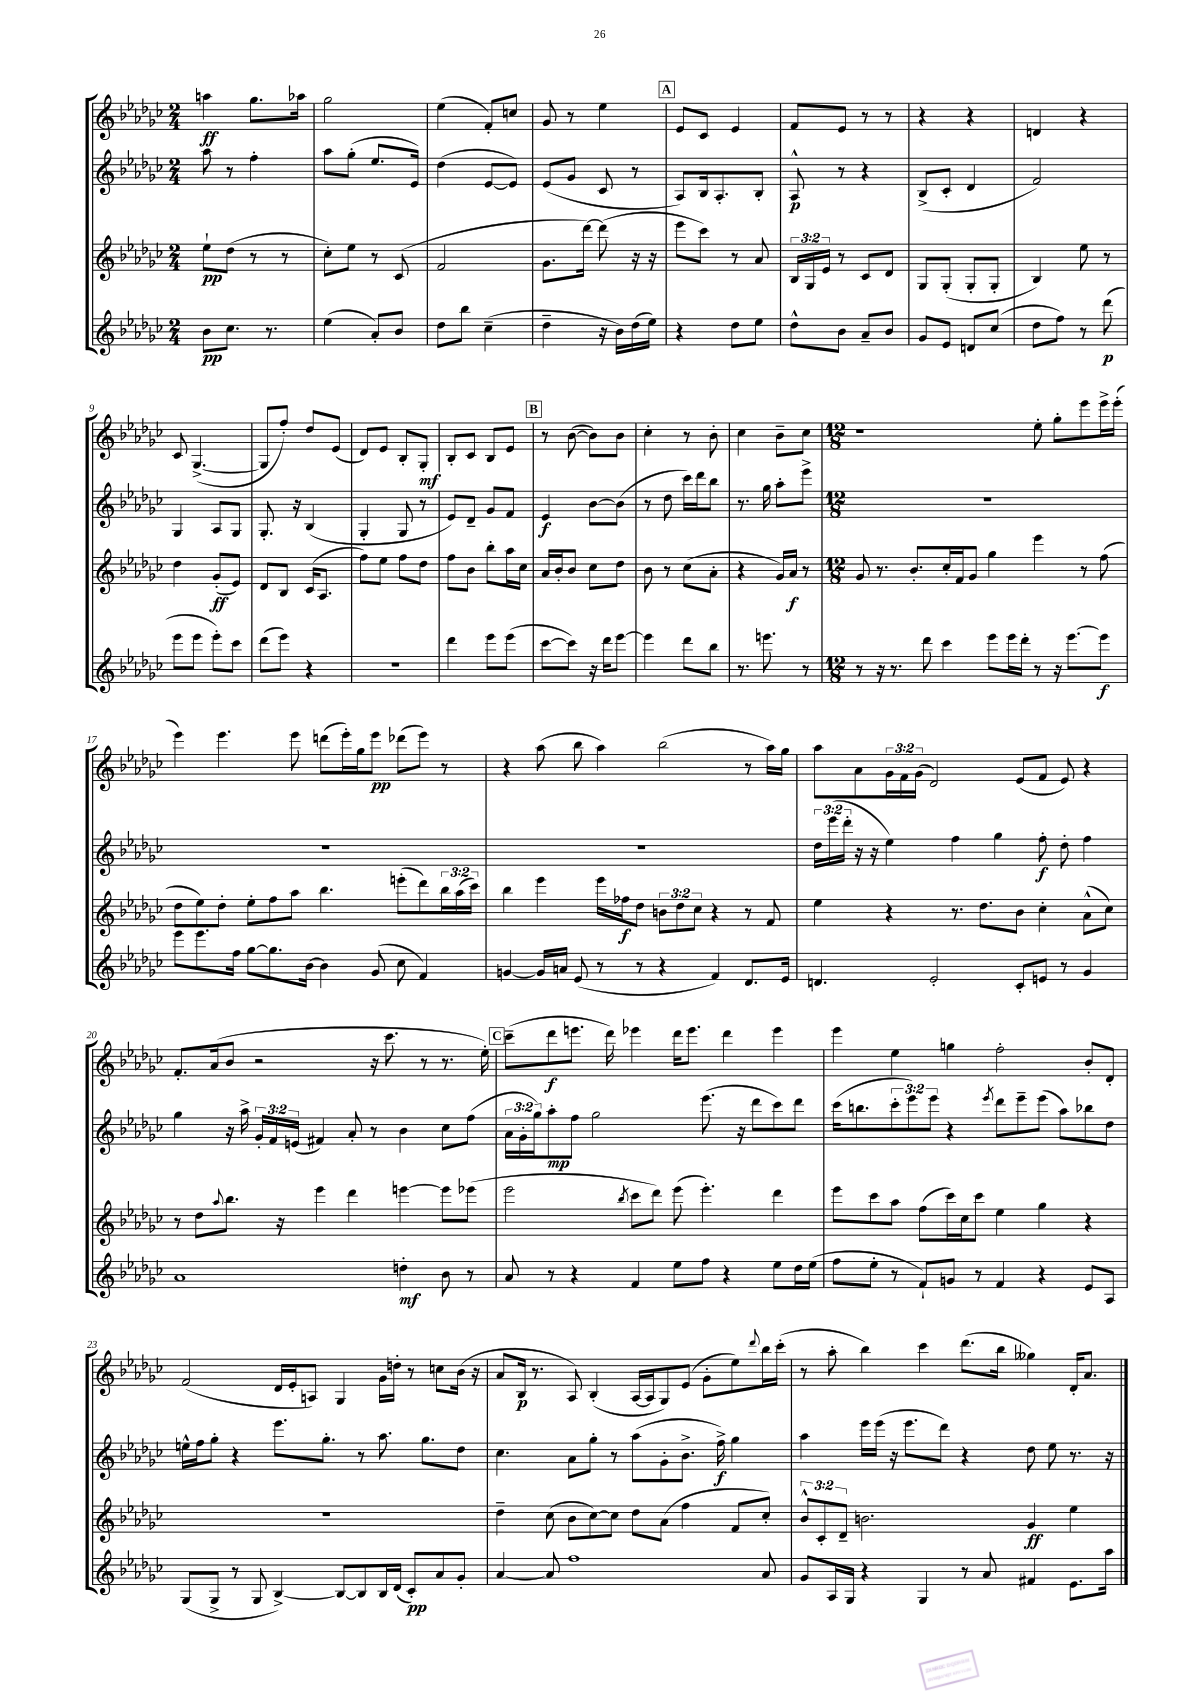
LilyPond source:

<<
\new StaffGroup <<
\new Staff = "s0" {
    \clef treble \key ges \major \numericTimeSignature \time 2/4 \override Staff.TupletNumber.text = #tuplet-number::calc-fraction-text
    a''4\ff ges''8. aes''16 |
    ges''2 |
    ees''4( f'8-.) c''8 |
    ges'8 r8 ees''4 |
    \mark \markup { \box "A" } ees'8 ces'8 ees'4 |
    f'8 ees'8 r8 r8 |
    r4 r4 |
    d'4 r4 |
    ces'8 ges4.~->( |
    ges8 f''8-.) des''8 ees'8( |
    des'8) ees'8 bes8-. ges8-.\mf |
    bes8-. ces'8 bes8 ees'8 |
    \mark \markup { \box "B" } r8 bes'8~( bes'8) bes'8 |
    ces''4-. r8 bes'8-. |
    ces''4 bes'8-- ces''8 |
    \numericTimeSignature \time 12/8 r1 ees''8-. ges''8-. ees'''8 ees'''16-> ees'''16-.( |
    ees'''4) ees'''4. ees'''8 d'''8( ees'''16-.) ges''16 ees'''8\pp des'''8( ees'''8) r8 |
    r4 aes''8( bes''8 aes''4) bes''2( r8 aes''16) ges''16 |
    aes''8 aes'8 \tuplet 3/2 { ges'16 f'16 ges'16( } des'2) ees'8( f'8 ees'8) r4 |
    f'8.-. aes'16( bes'8 r2 r16 ces'''8. r8 r8. ees''16-.) |
    \mark \markup { \box "C" } ces'''8--( des'''8\f e'''8. des'''16) ees'''4 des'''16 ees'''8. des'''4 ees'''4 |
    ees'''4 ees''4 g''4 f''2-. bes'8-. des'8-. |
    f'2( des'16 ees'16-. a8) ges4 ges'16 d''16-. r8 c''8 bes'16( r16 |
    aes'8 bes16\p r8. aes8) bes4-.( aes16~ aes16 ges8) ees'8( ges'8-. ees''8) \appoggiatura { des'''8 } bes''16 ces'''16-.( |
    r8 aes''8-. bes''4) ces'''4 des'''8.( bes''16 geses''4) des'16-. aes'8. \bar "|." |
}
\new Staff = "s1" {
    \clef treble \key ges \major \numericTimeSignature \time 2/4 \override Staff.TupletNumber.text = #tuplet-number::calc-fraction-text
    aes''8 r8 f''4-. |
    aes''8 ges''8-.( ees''8. ees'16) |
    des''4( ees'8~ ees'8) |
    ees'8( ges'8 ces'8 r8 |
    \mark \markup { \box "A" } aes8) bes16 aes8.-. bes8-. |
    aes8-^\p r8 r4 |
    bes8->( ces'8-. des'4 |
    f'2) |
    ges4 aes8 ges8 |
    ges8.-. r16 bes4( |
    ges4-. ges8 r8 |
    ees'8) des'8-- ges'8 f'8 |
    \mark \markup { \box "B" } ees'4\f bes'8~ bes'8( |
    r8 des''8 ces'''16) des'''16 bes''8 |
    r8. ges''16 aes''8-. ees'''8-> |
    \numericTimeSignature \time 12/8 R1. |
    R1. |
    R1. |
    \tuplet 3/2 { des''16 ees'''16( des'''16-. } r16 r16 ees''4) f''4 ges''4 f''8-.\f des''8-. f''4 |
    ges''4 r16 aes''16-> \tuplet 3/2 { ges'16-. f'16 e'16( } fis'4) aes'8-. r8 bes'4 ces''8 f''8( |
    \mark \markup { \box "C" } \tuplet 3/2 { aes'16 ges'16-. ges''16) } aes''8-.\mp f''8 ges''2 ees'''8.( r16 des'''8 ces'''8) des'''8 |
    ces'''16( b''8. \tuplet 3/2 { ces'''8-. ees'''8) ees'''8 } r4 \acciaccatura { ees'''8 } des'''8 ees'''8-- ees'''8( aes''8) bes''8 des''8 |
    e''16-^ f''16 ges''8-. r4 ees'''8. ges''8.-. r8 aes''8. ges''8. des''8 |
    ces''4. aes'8 ges''8-. r8 aes''8( ges'8-. bes'8.-> f''16->\f) ges''4 |
    aes''4 ees'''16 ees'''16( r16 ees'''8. des'''8) r4 des''8 ees''8 r8. r16 \bar "|." |
}
\new Staff = "s2" {
    \clef treble \key ges \major \numericTimeSignature \time 2/4 \override Staff.TupletNumber.text = #tuplet-number::calc-fraction-text
    ees''8-!\pp des''8( r8 r8 |
    ces''8-.) ees''8 r8 ces'8( |
    f'2 |
    ges'8. des'''16~) des'''8( r16 r16 |
    \mark \markup { \box "A" } ees'''8 ces'''8) r8 aes'8 |
    \tuplet 3/2 { bes16 ges16 ees'16 } r8 ces'8 des'8 |
    ges8 ges8-.( ges8-. ges8-. |
    bes4) ees''8 r8 |
    des''4 ges'8-.\ff( ees'8) |
    des'8 bes8 ces'16( aes8. |
    f''8) ees''8 f''8 des''8 |
    f''8 bes'8 bes''8-. aes''16 ces''16 |
    \mark \markup { \box "B" } aes'16 bes'16-. bes'8 ces''8 des''8 |
    bes'8 r8 ces''8( aes'8-. |
    r4 ges'16) aes'16\f r8 |
    \numericTimeSignature \time 12/8 ges'8 r8. bes'8.-. ces''16-. f'16 ges'8 ges''4 ees'''4 r8 f''8( |
    des''8 ees''8) des''8-. ees''8-. f''8 aes''8 bes''4. e'''8-.( des'''8) \tuplet 3/2 { bes''16 aes''16( ces'''16) } |
    bes''4 ees'''4 ees'''16 fes''16\f des''8 \tuplet 3/2 { b'8 des''8 ces''8 } r4 r8 f'8 |
    ees''4 r4 r8. des''8. bes'8 ces''4-. aes'8-^( ces''8) |
    r8 des''8 \appoggiatura { aes''8 } bes''8. r16 ees'''4 des'''4 e'''4~ e'''8 ees'''8( |
    \mark \markup { \box "C" } ees'''2 \acciaccatura { bes''8 } ces'''8 des'''8) ees'''8( ees'''4.-.) des'''4 |
    ees'''8 ces'''8 aes''8 f''8( ces'''16) ces''16 ces'''8 ees''4 ges''4 r4 |
    R1. |
    des''4-- ces''8( bes'8 ces''8~) ces''8 des''8 aes'8( f''4 f'8 ces''8-.) |
    \tuplet 3/2 { bes'8-^ ces'8-. des'8-- } b'2. ges'4\ff ees''4 \bar "|." |
}
\new Staff = "s3" {
    \clef treble \key ges \major \numericTimeSignature \time 2/4
    bes'8\pp ces''8. r8. |
    ees''4( aes'8-.) bes'8 |
    des''8 bes''8 ces''4--( |
    des''4-- r16 bes'16) des''16( ees''16) |
    \mark \markup { \box "A" } r4 des''8 ees''8 |
    des''8-^ bes'8 aes'8-- bes'8 |
    ges'8 ees'8 d'8 ces''8( |
    des''8 f''8) r8 des'''8\p( |
    ees'''8 ees'''8 ees'''8-.) ces'''8 |
    des'''8( ees'''8) r4 |
    r2 |
    des'''4 ees'''8 ees'''8( |
    \mark \markup { \box "B" } ces'''8~ ces'''8) r16 des'''16 ees'''8~ |
    ees'''4 des'''8 bes''8 |
    r8. e'''8. r8 |
    \numericTimeSignature \time 12/8 r8 r16 r8. des'''8 ces'''4 ees'''8 ees'''16 des'''16-. r8 r16 ees'''8.~ ees'''8\f |
    ees'''8 ees'''8. f''16 ges''8~ ges''8. bes'16~ bes'4 ges'8( ces''8 f'4) |
    g'4~ g'16 a'16 ees'8( r8 r8 r4 f'4) des'8. ees'16 |
    d'4. ees'2-. ces'8-. e'8 r8 ges'4 |
    aes'1 d''4-.\mf bes'8 r8 |
    \mark \markup { \box "C" } aes'8 r8 r4 f'4 ees''8 f''8 r4 ees''8 des''16 ees''16( |
    f''8 ees''8-. r8 f'8-!) g'8 r8 f'4 r4 ees'8 aes8 |
    ges8( ges8-> r8 ges8 bes4~->) bes8~ bes8 bes16 des'16( ces'8-.\pp) aes'8 ges'8-. |
    aes'4~ aes'8 f''1 aes'8 |
    ges'8 aes16 ges16 r4 ges4 r8 aes'8 fis'4 ees'8. aes''16 \bar "|." |
}
>>
>>
